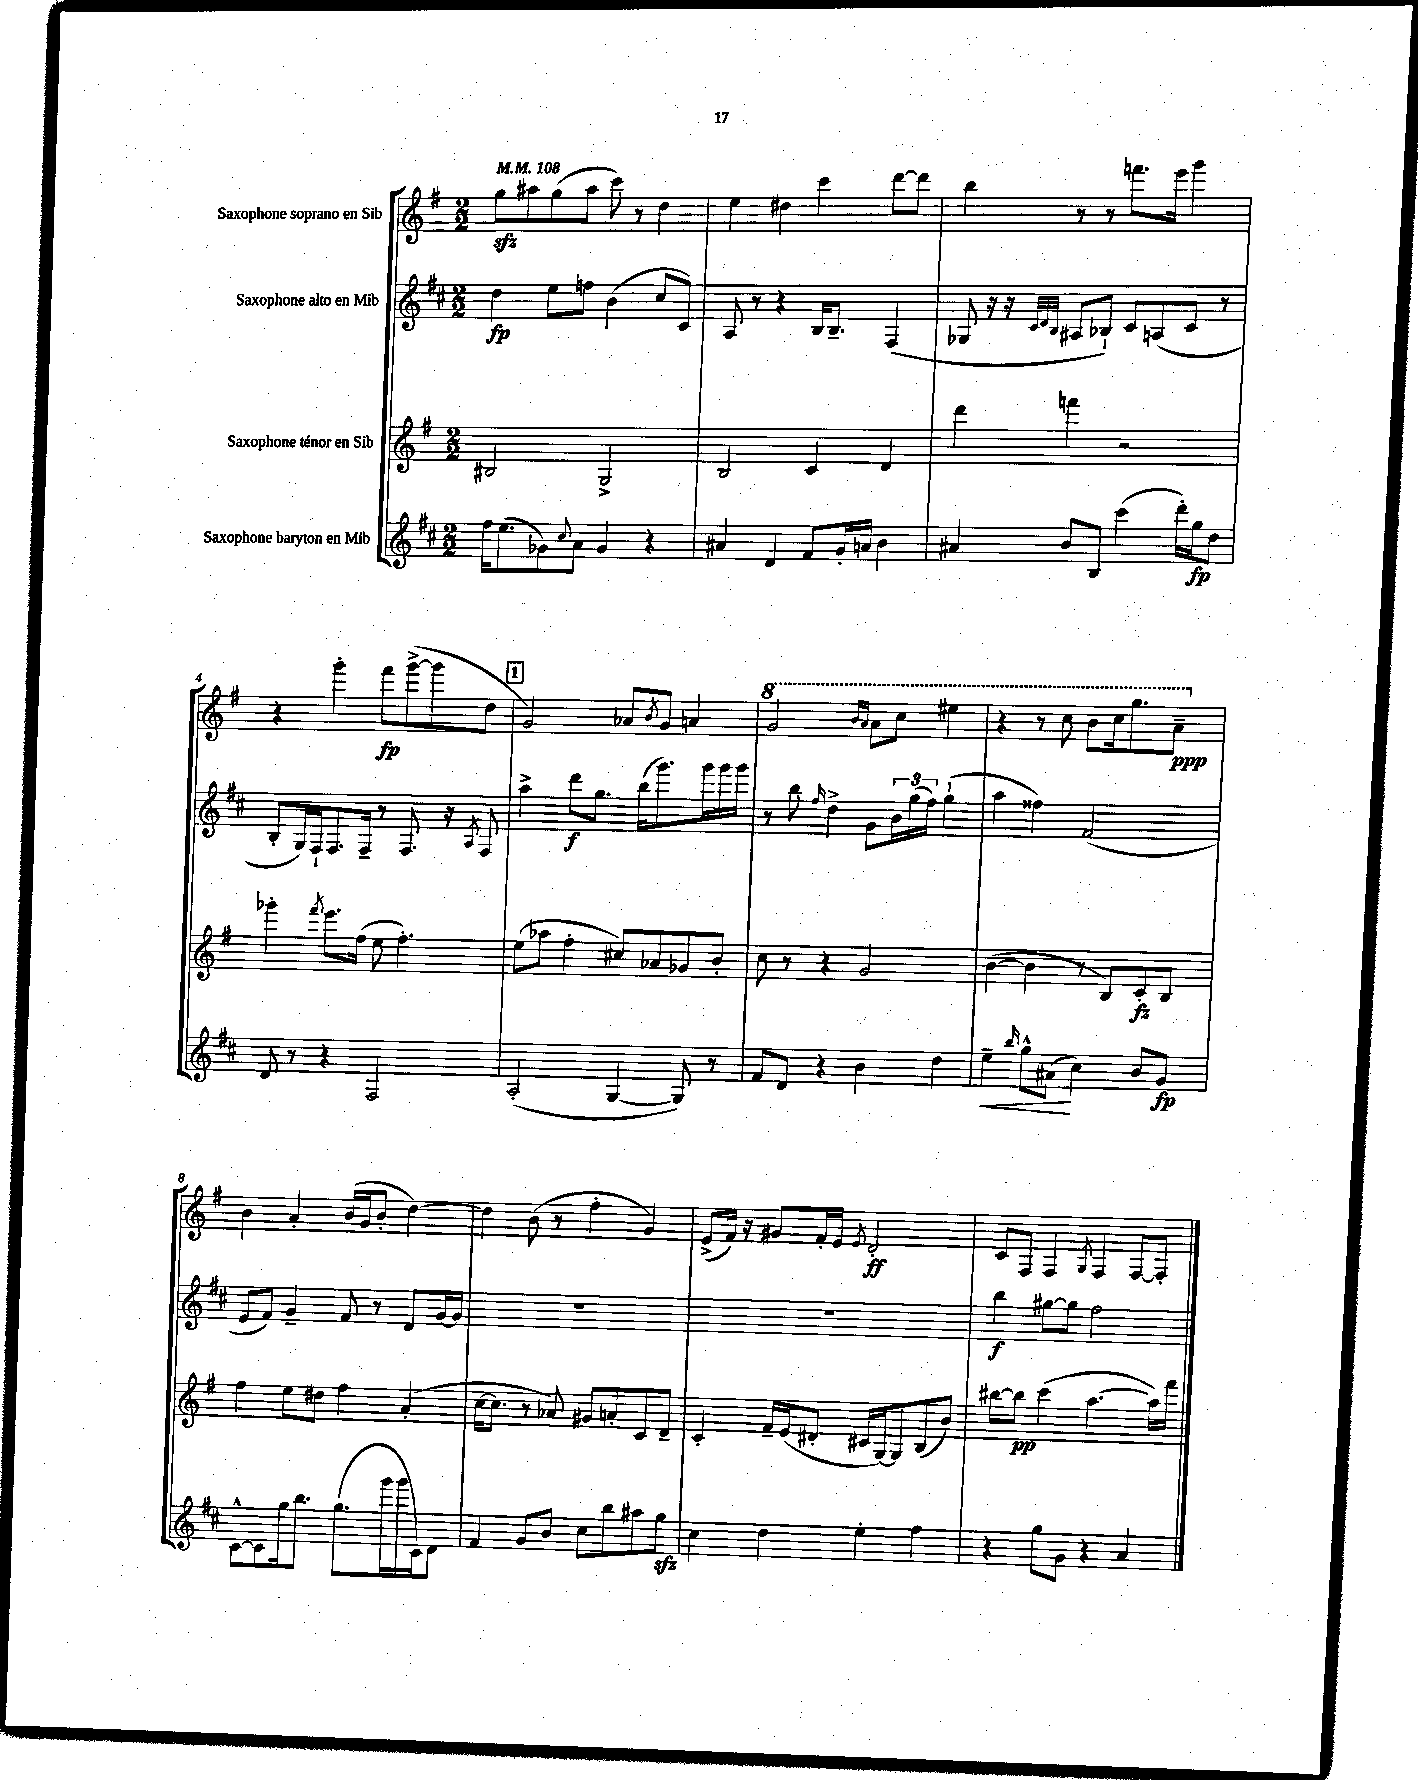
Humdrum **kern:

**kern	**dynam	**kern	**dynam	**kern	**dynam	**kern	**dynam
*part4	*part4	*part3	*part3	*part2	*part2	*part1	*part1
*staff4	*staff4	*staff3	*staff3	*staff2	*staff2	*staff1	*staff1
*I"Saxophone baryton en Mib	*	*I"Saxophone ténor en Sib	*	*I"Saxophone alto en Mib	*	*I"Saxophone soprano en Sib	*
*clefG2	*	*clefG2	*	*clefG2	*	*clefG2	*
*k[f#c#]	*	*k[f#]	*	*k[f#c#]	*	*k[f#]	*
*M2/2	*	*M2/2	*	*M2/2	*	*M2/2	*
*MM108	*	*MM108	*	*MM108	*	*MM108	*
=1	=1	=1	=1	=1	=1	=1	=1
16ff#\KL	.	2B#X/	.	4dd\	fp	8ggzz\L	.
(8.ee\	.	.	.	.	.	.	.
.	.	.	.	.	.	8aa#X\	.
8g-X\)	.	.	.	8ee\L	.	(8gg\	.
8qqcc#/	.	.	.	.	.	.	.
8a\J	.	.	.	8ffn\J	.	8aa#\J	.
4g-/	.	2G^/	.	(4b\	.	8ccc\)	.
.	.	.	.	.	.	8r	.
4r	.	.	.	8cc#/L	.	4dd\	.
.	.	.	.	8c#/J)	.	.	.
=2	=2	=2	=2	=2	=2	=2	=2
4a#X/	.	2B/	.	8A/	.	4ee\	.
.	.	.	.	8r	.	.	.
4d/	.	.	.	4r	.	4dd#X\	.
8f#/L	.	4c/	.	16B/KL	.	4ccc\	.
.	.	.	.	8.B~/J	.	.	.
16g'/L	.	.	.	.	.	.	.
16an/JJ	.	.	.	.	.	.	.
4b\	.	4d/	.	(4F#/	.	[8ddd\L	.
.	.	.	.	.	.	8ddd\J]	.
=3	=3	=3	=3	=3	=3	=3	=3
4a#X/	.	4ddd\	.	8G-X/	.	4bb\	.
.	.	.	.	16r	.	.	.
.	.	.	.	16r	.	.	.
.	.	.	.	32qqc#/LLL	.	.	.
.	.	.	.	32qqd/	.	.	.
.	.	.	.	32qqB/JJJ	.	.	.
8b/L	.	4fffn\	.	8A#X/L	.	8r	.
8B/J	.	.	.	8B-X`/J)	.	8r	.
(4ccc#\	.	2r	.	8c#/L	.	8.fffn\L	.
.	.	.	.	(8An/	.	.	.
.	.	.	.	.	.	16eee\Jk	.
16ddd'\LL)	.	.	.	8c#/J	.	4ggg\	.
16gg\J	fp	.	.	.	.	.	.
8dd\J	.	.	.	8r	.	.	.
!!LO:LB:g=z
=4	=4	=4	=4	=4	=4	=4	=4
8d/	.	4ggg-X'\	.	8B'/L	.	4r	.
8r	.	.	.	16G/L)	.	.	.
.	.	.	.	16F#`/J	.	.	.
.	.	8qfff#/	.	.	.	.	.
4r	.	8.eee\L	.	8.F#/	.	4ggg'\	.
.	.	(16ff#\Jk	.	16F#~/Jk	.	.	.
2F#/	.	8ee\	.	8r	.	8fff#\L	fp
.	.	4.ff#'\)	.	8.F#/	.	([8ggg^\	.
.	.	.	.	.	.	8ggg\]	.
.	.	.	.	16r	.	.	.
.	.	.	.	8qA/	.	.	.
.	.	.	.	8F#/	.	8dd\J	.
!!LO:REH:place=s1:t=1
=5	=5	=5	=5	=5	=5	=5	=5
(2A'/	.	(8ee\L	.	4aa^\	.	2g/)	.
.	.	8aa-X\J	.	.	.	.	.
.	.	4ff#'\	.	8ddd\L	f	.	.
.	.	.	.	8.gg\J	.	.	.
[4G/	.	8cc#X/L)	.	.	.	8a-X/L	.
.	.	.	.	(16bb\KL	.	.	.
.	.	.	.	.	.	8qb/	.
.	.	8a-X/	.	8.ggg\)	.	8g/J	.
8G/])	.	8g-X/	.	.	.	4an/	.
.	.	.	.	16ggg\L	.	.	.
8r	.	8b'/J	.	16ggg\	.	.	.
.	.	.	.	16ggg\JJ	.	.	.
=6	=6	=6	=6	=6	=6	=6	=6
*	*	*	*	*	*	*8va	*
8f#/L	.	8cc\	.	8r	.	2gg/	.
8d/J	.	8r	.	8bb\	.	.	.
.	.	.	.	16qqff#/	.	.	.
4r	.	4r	.	4dd^\	.	.	.
.	.	.	.	.	.	16qqbb/LL	.
.	.	.	.	.	.	16qqaa/JJ	.
4b\	.	2g/	.	8g\L	.	8aa\L	.
.	.	.	.	24b\L	.	8ccc\J	.
.	.	.	.	(24gg\	.	.	.
.	.	.	.	24ff#\JJ)	.	.	.
4dd\	.	.	.	(4gg`\	.	4eee#X\	.
=7	=7	=7	=7	=7	=7	=7	=7
!	!LO:HP:b	!	!	!	!	!	!
4ee~\	<	([4b\	.	4aa\	.	4r	.
16qqbb/	.	.	.	.	.	.	.
8gg^^\L	.	4b\]	.	4ff##X\)	.	8r	.
(8a#X\J	.	.	.	.	.	8ccc\	.
4cc#\)	[	8r	.	(2f#/	.	8bb\L	.
.	.	8B/L)	.	.	.	16ccc\k	.
.	.	.	.	.	.	8.ggg\	.
8b/L	.	8c'/	fz	.	.	.	.
8g/J	fp	8B/J	.	.	.	8aa~\J	ppp
!!LO:LB:g=z
=8	=8	=8	=8	=8	=8	=8	=8
*	*	*	*	*	*	*X8va	*
[8c#^^\L	.	4ff#\	.	8e/L	.	4b\	.
8c#\]	.	.	.	8f#/J)	.	.	.
16gg\k	.	8ee\L	.	4g~/	.	4a'/	.
8.bb\J	.	.	.	.	.	.	.
.	.	8dd#X\J	.	.	.	.	.
(8.gg\L	.	4ff#\	.	8f#/	.	(16b/LL	.
.	.	.	.	.	.	16g/J	.
.	.	.	.	8r	.	8b'/J	.
16ggg\L	.	.	.	.	.	.	.
16ggg\	.	(4a'/	.	8d/L	.	[4dd\)	.
16c#\J)	.	.	.	.	.	.	.
8d\J	.	.	.	[16g/L	.	.	.
.	.	.	.	16g/JJ]	.	.	.
=9	=9	=9	=9	=9	=9	=9	=9
4f#/	.	[16cc\KL	.	1r	.	4dd\]	.
.	.	8.cc\J]	.	.	.	.	.
8g/L	.	8r	.	.	.	(8b\	.
8b/J	.	8a-X/)	.	.	.	8r	.
8cc#\L	.	8g#X/L	.	.	.	4ff#'\	.
8bb\	.	8an'/	.	.	.	.	.
8aa#X\	.	8c/	.	.	.	4g/)	.
8ggzz\J	.	8d~/J	.	.	.	.	.
=10	=10	=10	=10	=10	=10	=10	=10
4cc#\	.	4c'/	.	1r	.	(8e^/L	.
.	.	.	.	.	.	16f#/Jk)	.
.	.	.	.	.	.	16r	.
4dd\	.	16f#~/LL	.	.	.	8g#X/L	.
.	.	(16e/J	.	.	.	.	.
.	.	8d#X'/J	.	.	.	16f#'/L	.
.	.	.	.	.	.	16e/JJ	.
.	.	.	.	.	.	8qe/	.
4ee'\	.	16c#X/LL	.	.	.	2d'/	ff
.	.	[16G/J)	.	.	.	.	.
.	.	8G/]	.	.	.	.	.
4ff#\	.	(8B/	.	.	.	.	.
.	.	8b/J)	.	.	.	.	.
=11	=11	=11	=11	=11	=11	=11	=11
4r	.	[8bb#X\L	.	4bb\	f	8c/L	.
.	.	8bb#\J]	pp	.	.	8F#/J	.
8gg\L	.	(4ccc\	.	[8gg#X\L	.	4F#/	.
8g\J	.	.	.	8gg#\J]	.	.	.
.	.	.	.	.	.	8qG/	.
4r	.	[4.aa\	.	2ff#\	.	4F#/	.
4a/	.	.	.	.	.	[8F#/L	.
.	.	16aa\LL])	.	.	.	8F#'/J]	.
.	.	16fff#\JJ	.	.	.	.	.
==	==	==	==	==	==	==	==
*-	*-	*-	*-	*-	*-	*-	*-
